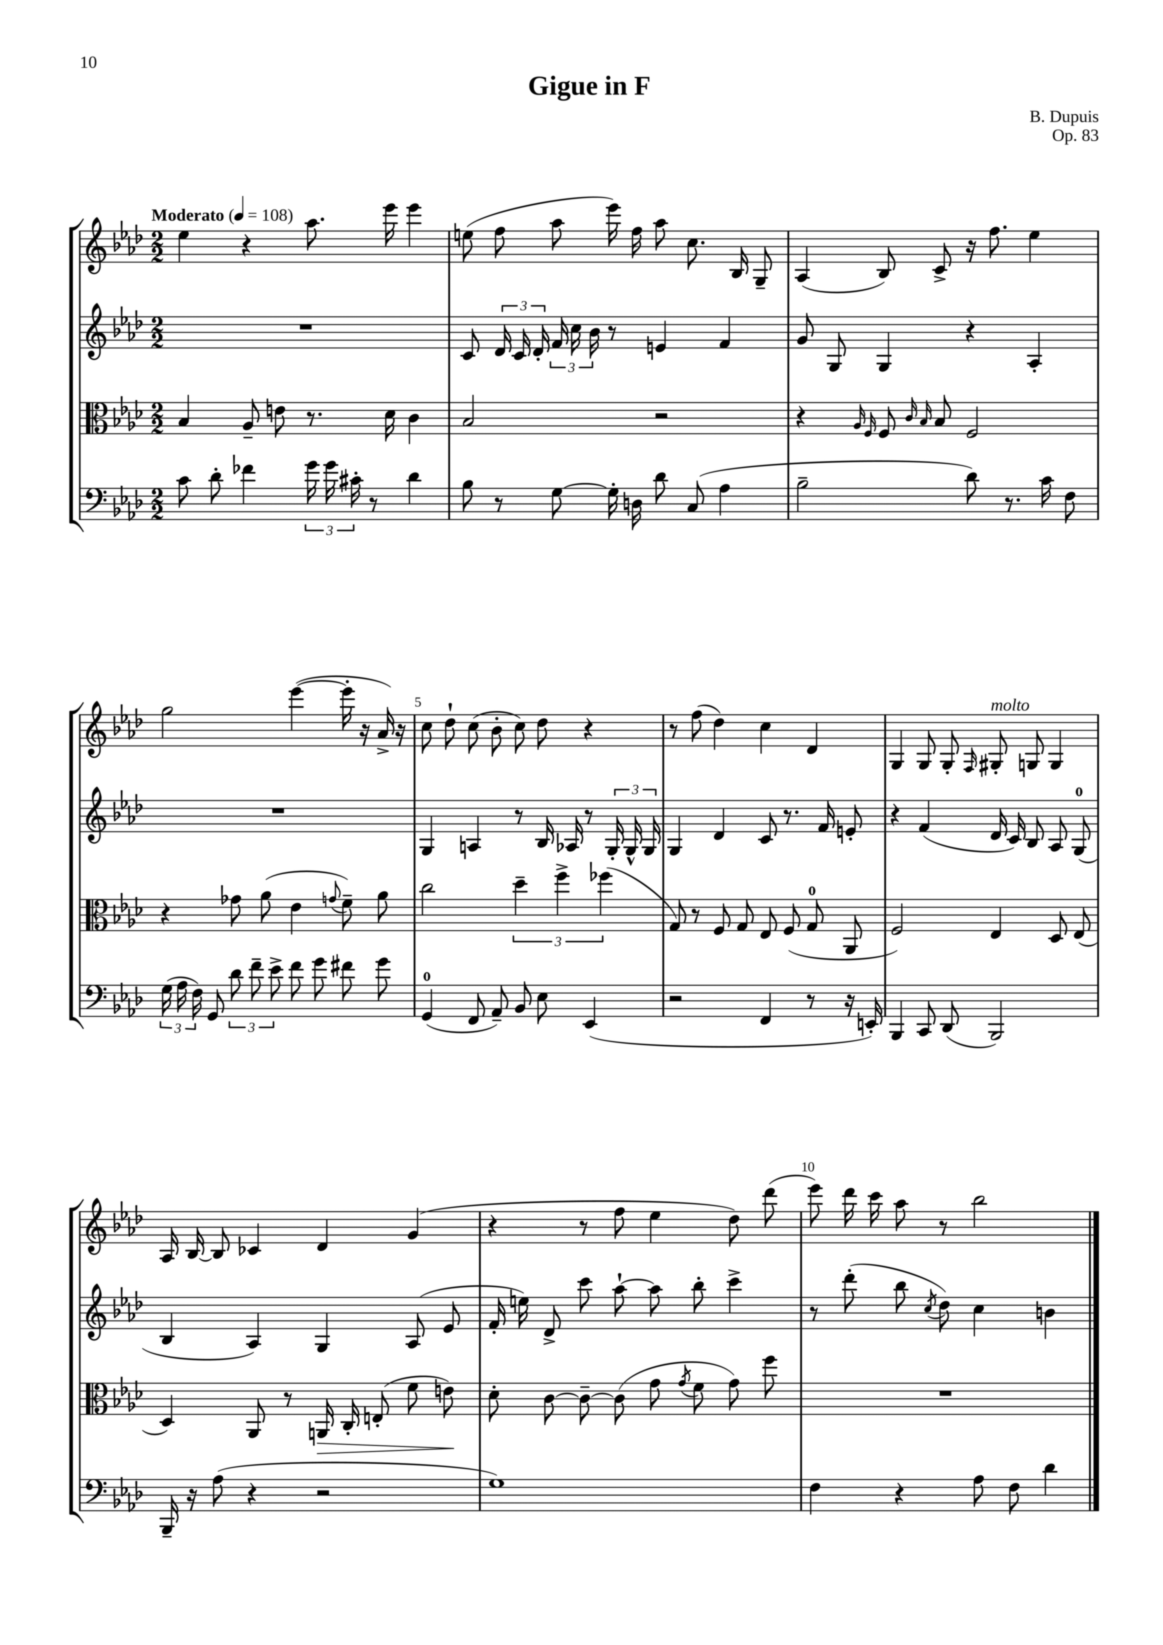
\header { title = "Gigue in F" composer = "B. Dupuis" opus = "Op. 83" }
<<
\new StaffGroup <<
\new Staff = "s0" {
    \clef treble \key aes \major \numericTimeSignature \time 2/2 \tempo "Moderato" 4 = 108
    \autoBeamOff ees''4 r4 aes''8. ees'''16 ees'''4 |
    e''8( f''8 aes''8 ees'''16) f''16 aes''8 c''8. bes16 g8-- |
    aes4( bes8) c'8-> r16 f''8. ees''4 |
    g''2 ees'''4~( ees'''16-. r16 aes'16->) r16 |
    c''8 des''8-! c''8( bes'8-. c''8) des''8 r4 |
    r8 f''8( des''4) c''4 des'4 |
    g4 g8 g8-. \grace { f16 } gis8-.^\markup { \italic "molto" } g8 g4 |
    aes16 bes16~ bes8 ces'4 des'4 g'4( |
    r4 r8 f''8 ees''4 des''8) des'''8( |
    ees'''8) des'''16 c'''16 aes''8 r8 bes''2 \bar "|." |
}
\new Staff = "s1" {
    \clef treble \key aes \major \numericTimeSignature \time 2/2
    \autoBeamOff R1 |
    c'8 \tuplet 3/2 { des'16 c'16 des'16-. } \tuplet 3/2 { f'16 c''16 bes'16 } r8 e'4 f'4 |
    g'8 g8 g4 r4 aes4-. |
    R1 |
    g4 a4 r8 bes16 aes16 r8 \tuplet 3/2 { g16-. g16-^ g16 } |
    g4 des'4 c'8 r8. f'16 e'8-. |
    r4 f'4( des'16 c'16) bes8 aes8 g8-0( |
    bes4 aes4) g4 aes8( ees'8 |
    f'16-. e''16) des'8-> c'''8 aes''8~-! aes''8 bes''8-. c'''4-> |
    r8 des'''8-.( bes''8 \acciaccatura { c''8 } des''8) c''4 b'4 \bar "|." |
}
\new Staff = "s2" {
    \clef alto \key aes \major \numericTimeSignature \time 2/2
    \autoBeamOff bes4 aes8-- e'8 r8. des'16 c'4 |
    bes2 r2 |
    r4 \grace { aes16 f16 } f8 \grace { c'16 bes16 } bes8 f2 |
    r4 ges'8 aes'8( ees'4 \appoggiatura { g'8 } f'8--) aes'8 |
    c''2 \tuplet 3/2 { des''4-- f''4-> fes''4( } |
    g8) r8 f8 g8 ees8 f8( g8-0 aes,8 |
    f2) ees4 des8 ees8( |
    des4) aes,8 r8 a,16\> c16-. e8-.( f'8 e'8\!) |
    des'8-. c'8~ c'8~-- c'8( g'8 \acciaccatura { g'8 } f'8 g'8) f''8 |
    R1 \bar "|." |
}
\new Staff = "s3" {
    \clef bass \key aes \major \numericTimeSignature \time 2/2
    \autoBeamOff c'8 des'8-. fes'4 \tuplet 3/2 { g'16 g'16 cis'16-. } r8 des'4 |
    bes8 r8 g8~ g16-. d16 des'8 c8( aes4 |
    bes2-- des'8) r8. c'16 f8 |
    \tuplet 3/2 { g16( aes16 f16) } g,8 \tuplet 3/2 { des'8 f'8-- ees'8-> } f'8 g'8 fis'8 g'8 |
    g,4-0( f,8 aes,8--) bes,8 ees8 ees,4( |
    r2 f,4 r8 r16 e,16-.) |
    bes,,4 c,8 des,8( bes,,2) |
    bes,,16-- r16 aes8( r4 r2 |
    g1) |
    f4 r4 aes8 f8 des'4 \bar "|." |
}
>>
>>
\layout { \context { \Score \override BarNumber.break-visibility = ##(#f #t #t) barNumberVisibility = #(every-nth-bar-number-visible 5) } }
